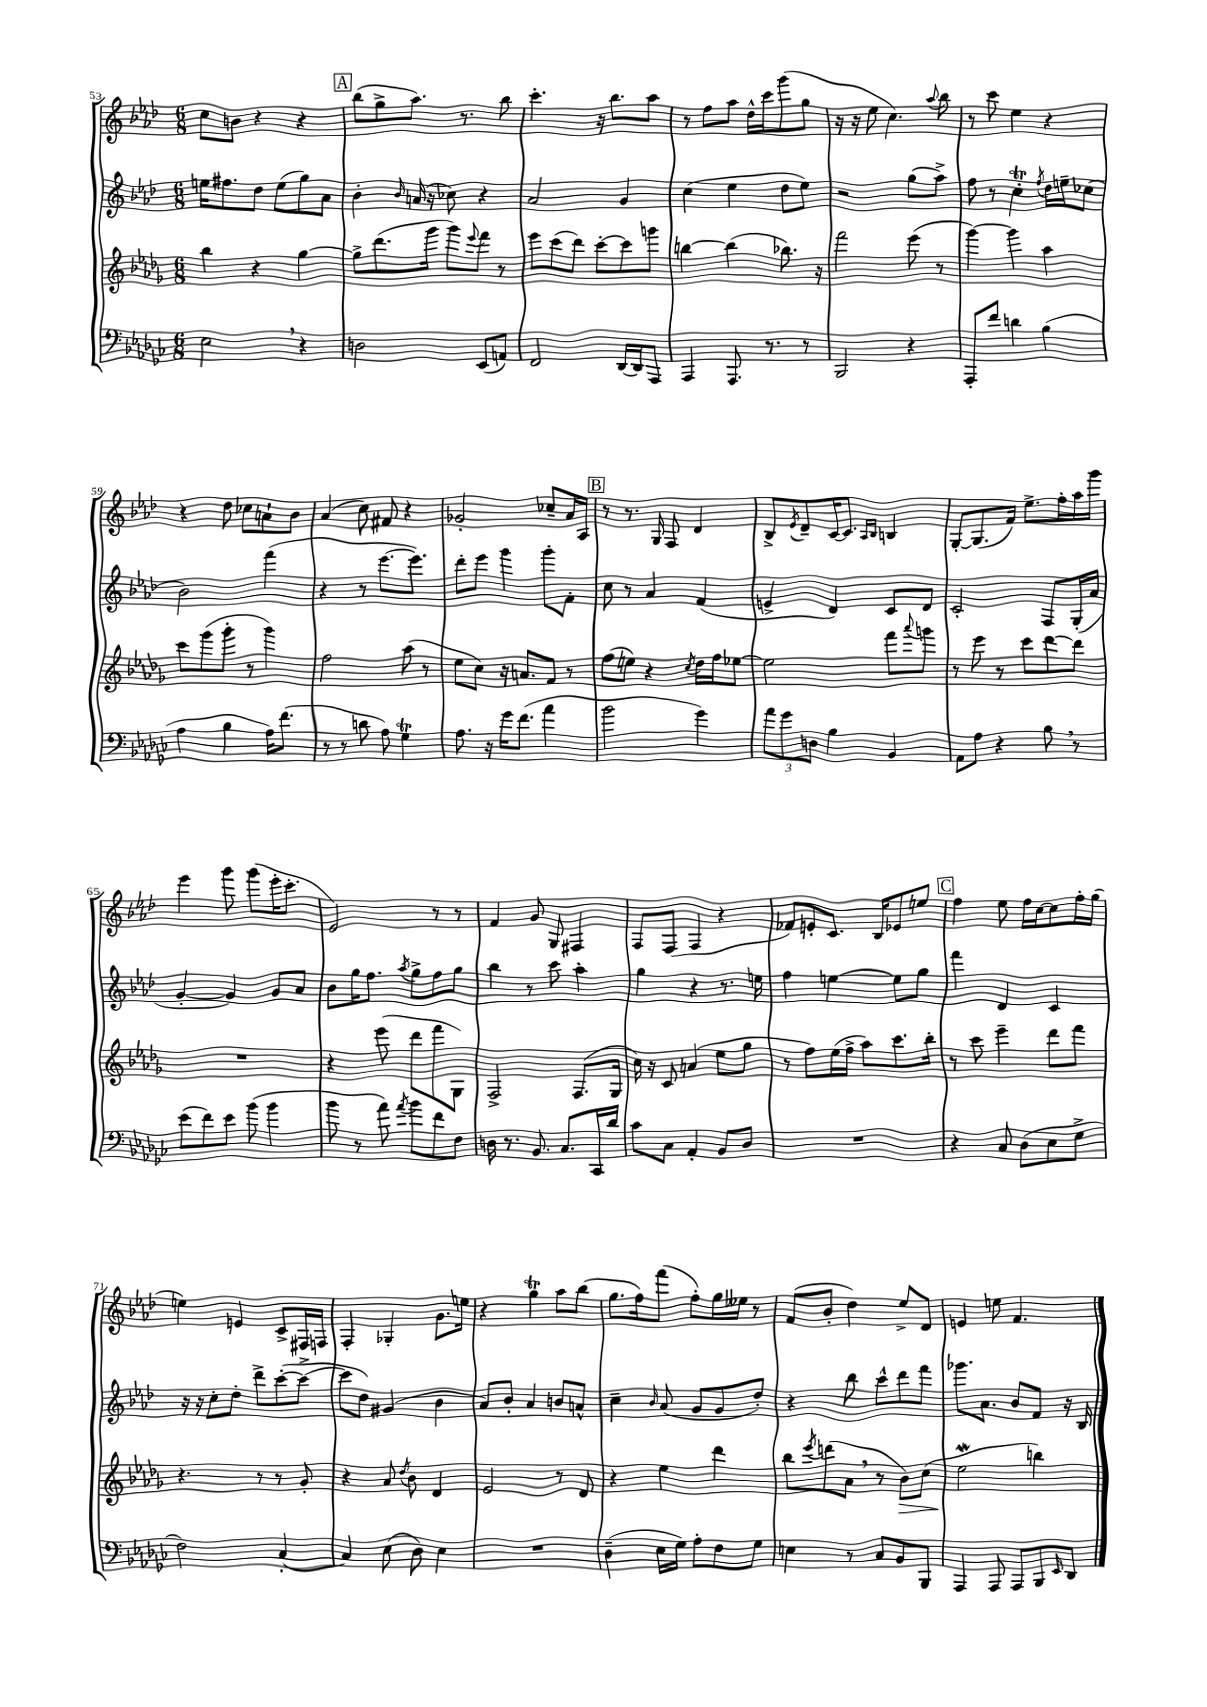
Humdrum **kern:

**kern	**kern	**kern	**kern
*staff4	*staff3	*staff2	*staff1
*clefF4	*clefG2	*clefG2	*clefG2
*k[b-e-a-d-g-c-]	*k[b-e-a-d-g-]	*k[b-e-a-d-]	*k[b-e-a-d-]
*M6/8	*M6/8	*M6/8	*M6/8
2E-	4bb-	16ee	8cc
.	.	8.ff#	.
.	.	.	8b
.	4r	8dd-	4r
.	.	(8ee	.
4r	[4gg-	8gg)	4r
.	.	8a-	.
=	=	=	=
2D	8gg-^]	4b-'	(8bb-
.	(8.ddd-	.	8gg^
.	.	16qqb-	.
.	.	(16a	8.aa-)
.	16ggg-	16r	.
.	8ggg-)	8cc-)	.
.	.	.	8.r
.	8qqeee-	.	.
(8EE-	8fff	4r	.
8AA)	8r	.	8bb-
=	=	=	=
2FF	8eee-	2a-	4.ccc'
.	(8ccc	.	.
.	8ddd-)	.	.
.	[8ccc'	.	16r
.	.	.	8.bb-
[16DD-	8ccc]	4g	.
16DD-]	.	.	.
8AAA-	8ggg	.	8aa-
=	=	=	=
4AAA-	[4bb	(4cc	8r
.	.	.	8ff
8.AAA-	(4bb]	4ee-	8aa-
.	.	.	16dd-^^
8.r	.	.	16ccc
.	8.bb-)	8dd-	(8ggg
8r	.	8ee-)	8gg
.	16r	.	.
=	=	=	=
2BBB-	2fff	2r	16r
.	.	.	16r
.	.	.	8ee-
.	.	.	4.cc)
4r	(8eee-	(8gg	.
.	.	.	8qqaa-
.	8r	8aa-^)	8bb-
=	=	=	=
8AAA-'	[4ggg-)	8ff	8r
8f	.	8r	8ccc
4d	4ggg-]	4cc'	4ee-
.	.	8qff	.
(4B-	4aa-	16dd-	4r
.	.	16ee~	.
.	.	(8cc-	.
=	=	=	=
4A-	8ccc	2b-)	4r
.	(8ggg-	.	.
4B-	8ggg-'	.	8dd-
.	8r	.	8cc-
16A-)	4ggg-)	(4fff	8a`
(8.f	.	.	.
.	.	.	8b-
=	=	=	=
8r	2ff	4r	(4a-
8r	.	.	.
8d	.	8r	8cc)
8A-)	.	[8.eee-	8f#
4G-	(8aa-	.	4r
.	.	8.eee-])	.
.	8r	.	.
=	=	=	=
8.A-	8ee-	8ddd-'	2g-'
.	8cc)	8eee-	.
16r	.	.	.
16g-	16r	4ggg	.
(8.f	8.a	.	.
4a-	8f	8ggg'	8cc-~
.	8r	8f'	16a-
.	.	.	16A-
=	=	=	=
2b-	(8ff	8cc	8r
.	8ee)	8r	8.r
.	4r	4a-	.
.	.	.	16G
.	.	.	8F
.	8qcc	.	.
4g-)	16dd-	(4f	4d-
.	16ff	.	.
.	[8ee-	.	.
=	=	=	=
12a-	2ee-]	4e^	8B-^
12g-	.	.	.
.	.	.	8qe-
.	.	.	8d-~
12D	.	.	.
4B-	.	4d-)	[16c
.	.	.	8.c]
.	.	.	16qqA-
.	.	.	16qqB-
4BB-	8fff	8c	4B
.	8qqaaa-	.	.
.	8ggg	8d-	.
=	=	=	=
8AA-	8r	2c'	[8G'
8A-	8eee-	.	(8.G]
4r	8r	.	.
.	.	.	16f)
.	8ccc	.	8.ee-^
8B-	[8ddd-	8F	.
.	.	.	16ff'
8r	8ddd-]	(16G'	16aa-
.	.	16a-	16ggg
=	=	=	=
(8e-	2.r	[4g'	4eee-
8f)	.	.	.
8e-	.	4g])	8ggg
(8b-	.	.	(8ggg
4b-	.	8g	16eee-'
.	.	.	8.ccc'
.	.	8a-	.
=	=	=	=
8b-	4r	8b-	2e-)
8r	.	16gg	.
.	.	8.ff	.
8a-)	(8eee-	.	.
8qa-	.	8qaa-	.
8b-	8ddd-	8gg^	.
8f	8fff	8ff	8r
8F	8G-)	8gg	8r
=	=	=	=
16D	2F^	4bb-	4f
8.r	.	.	.
8.BB-	.	8r	8g
.	.	8ccc	8G
8.C-	.	.	.
.	(8.F	4aa-'	4F#
16CC-	.	.	.
16d-	16G-	.	.
=	=	=	=
8c-	16cc)	4gg	8F
.	16r	.	.
8C-	8c	.	(8F
4AA-'	(4a	4r	4F
8BB-	8ee-	8.r	4r
8D-	8gg-	.	.
.	.	16ee	.
=	=	=	=
2.r	8r	4ff	8f-)
.	8ff)	.	8e'
.	(16ee-	[4ee	8.c
.	16ff^	.	.
.	8aa-)	.	.
.	.	.	16B-
.	8.ccc	8ee]	8e-
.	.	8gg	8ee
.	16bb-'	.	.
=	=	=	=
4r	8r	4fff	4ff
.	8ccc	.	.
8C-	4eee-~	4d-	8ee-
(8D-	.	.	16ff
.	.	.	[16cc
8E-	8ddd-	4c	8cc]
8G-^	8fff	.	16ff'
.	.	.	(16gg
=	=	=	=
2F)	4.r	16r	4ee)
.	.	16r	.
.	.	8cc'	.
.	.	8dd-'	4e
.	8r	8ddd-^	.
[4C-'	8r	([8ccc'	8c^
.	8g-'	8ccc^_	16F#
.	.	.	16F
=	=	=	=
4C-]	4r	8ccc]	4F'
.	.	8dd-)	.
(8E-	8a-	(4g#	4G-'
.	8qdd-	.	.
8D-)	8b-	.	.
4E-	4d-	4b-	8.g
.	.	.	16ee
=	=	=	=
2.r	2e-	8a-)	4r
.	.	8b-'	.
.	.	4a-	4gg
.	8r	8b	8aa-
.	8d-	8a^^	(8bb-
=	=	=	=
(4D-~	4r	4cc~	8.gg
.	.	.	16ff)
.	.	16qqb-	.
16E-	4ee-	(8a-	(8fff
16G-)	.	.	.
8A-'	.	8g	8ff')
8F	4ddd-	8g	16gg
.	.	.	16ee--
8G-	.	8dd-')	8r
=	=	=	=
4E	8bb-	4r	(8f
.	8qeee-	.	.
.	(8ddd	.	8b-'
8r	8a-	8bb-	4dd-)
8C-	8r	8ccc^^	.
8BB-	8b-)	8ddd-	8ee-^
8BBB-	(8cc	8fff	8d-
=	=	=	=
4AAA-	2ee-	8.ggg-	4e
.	.	8.a-	.
8AAA-	.	.	8ee
8AAA-	.	8b-	4.f
8BBB-	4bb)	8f	.
16qqEE-	.	.	.
8DD-	.	16r	.
.	.	16B-	.
==	==	==	==
*-	*-	*-	*-
